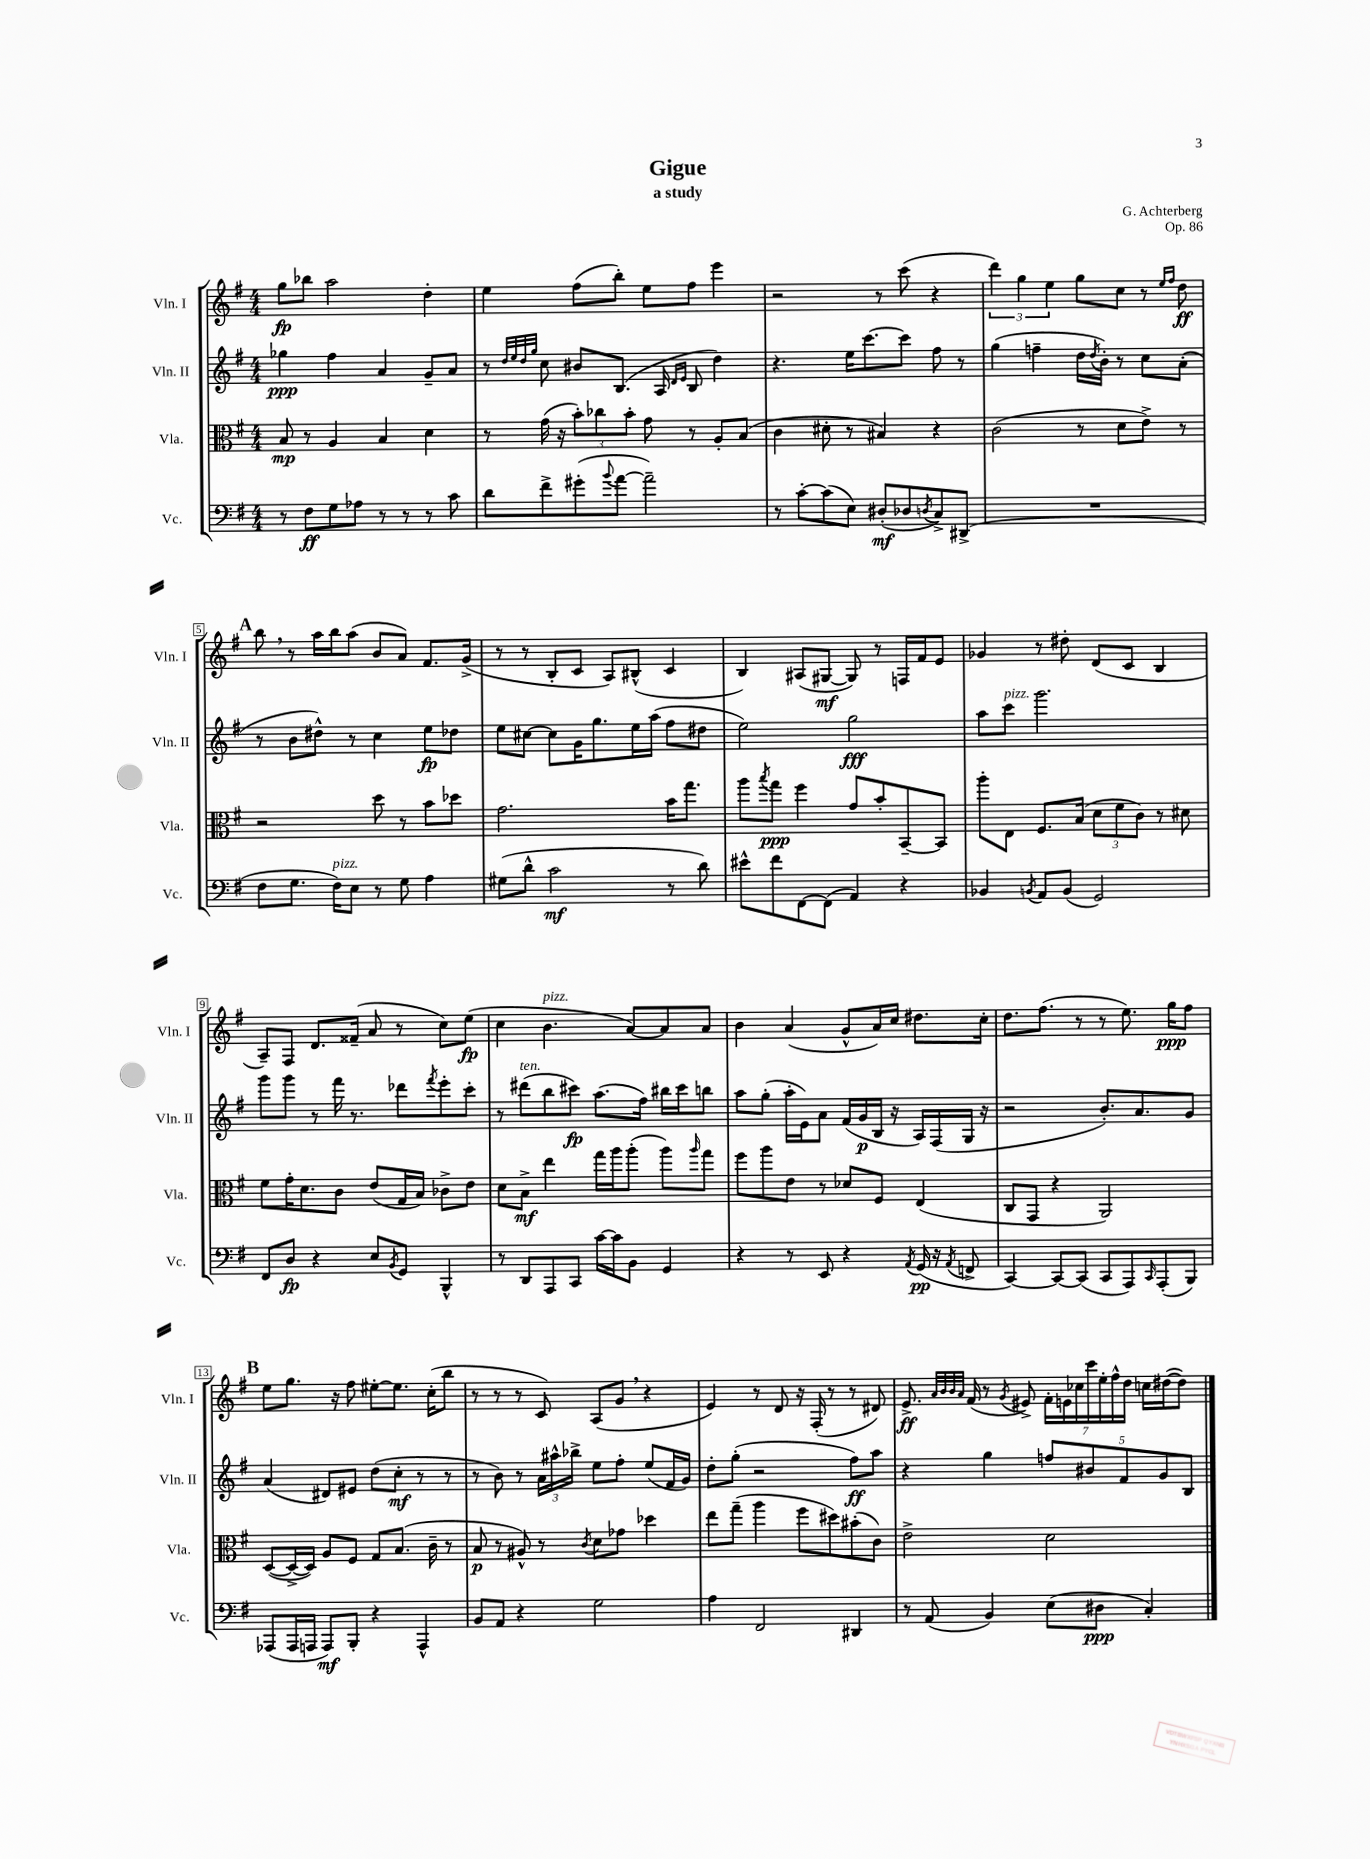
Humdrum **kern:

**kern	**kern	**kern	**kern
*staff4	*staff3	*staff2	*staff1
*clefF4	*clefC3	*clefG2	*clefG2
*k[f#]	*k[f#]	*k[f#]	*k[f#]
*M4/4	*M4/4	*M4/4	*M4/4
8r	8B/	4gg-\	8gg\L
8F#\L	8r	.	8bb-\J
8G\	4A/	4ff#\	2aa\
8A-\J	.	.	.
8r	4B/	4a/	.
8r	.	.	.
8r	4d\	8g~/L	4dd'\
8c\	.	8a/J	.
=	=	=	=
8d\L	8r	8r	4ee\
.	.	32qqdd/LLL	.
.	.	32qqee/	.
.	.	32qqdd/	.
.	.	32qqgg/JJJ	.
8f#^\	(16g\	8cc\	.
.	16r	.	.
(8g#'\	12b'\L)	8b#/L	(8ff#\L
.	12cc-\	.	.
8qqb/	.	.	.
[8a\J	.	(8.B/J	8bb'\J)
.	12b'\J	.	.
2a~\])	8g\	.	8ee\L
.	.	16A/	.
.	.	16qqd/LL	.
.	.	16qqe/JJ	.
.	8r	8B/	8ff#\J
.	8A'/L	4dd\)	4eee\
.	(8B/J	.	.
=	=	=	=
8r	4c\	4.r	2r
[8c'\L	.	.	.
(8c\]	8d#'\	.	.
8E\J)	8r	16ee\LK	.
.	.	[8.ccc\	.
(8D#'/L	4B#/)	.	8r
8D-/	.	8ccc\]J	(8ccc\
8qD/	.	.	.
8C^/)	4r	8ff#\	4r
(8DD#^/J	.	8r	.
=	=	=	=
1r	(2c\	(4gg\	6ddd\)
.	.	.	6gg\
.	.	4ff~\	.
.	.	.	6ee\
.	8r	16dd\LL	8gg\L
.	.	8qdd/	.
.	.	16b'\JJ)	.
.	8d\L	8r	8cc\J
.	8e^\J)	8cc\L	8r
.	.	.	16qqee/LL
.	.	.	16qqff#/JJ
.	8r	(8a'\J	8dd\
=	=	=	=
8F#\L	2r	8r	8bb\
8.G\J	.	8b\L	8r
.	.	8dd#^^\J)	16aa\LL
16F#\LK)	.	.	16bb\J
8E\J	.	8r	(8aa\J
8r	8dd\	4cc\	8b/L
8G\	8r	.	8a/J)
4A\	8b\L	8ee\L	8.f#/L
.	8dd-\J	8dd-\J	.
.	.	.	(16g^/Jk
=	=	=	=
(8G#\L	2.g\	8ee\L	8r
8d^^\J	.	[8cc#\J	8r
2c\	.	8cc#\]L	8B'/L
.	.	16g\K	8c/J
.	.	8.gg\	.
.	.	.	8A/L)
.	.	16ee\L	(8B#^^/J
.	.	(16aa\JJ	.
8r	16b\LK	8ff#\L	4c/
.	8.gg\J	.	.
8d\)	.	8dd#\J	.
=	=	=	=
8e#^^\L	8aa\L	2ee\)	4B/)
.	8qbb/	.	.
8f#\	8gg\J	.	.
[8FF#\	4ff#\	.	(8A#/L
(8FF#\]J	.	.	[8G#/J
4AA/)	8g/L	2gg\	8G#/])
.	8b'/	.	8r
4r	[8BB~/	.	16F/LL
.	.	.	16f#/J
.	8BB/]J	.	8e/J
=	=	=	=
4BB-/	8aa'\L	8aa\L	4g-/
.	8E\J	8ccc\J	.
8qBB/	.	.	.
8AA/L	8.F#/L	2.ggg\	8r
(8BB/J	.	.	8dd#'\
.	(16B/Jk	.	.
2GG/)	12d\L	.	(8d/L
.	12f#\	.	.
.	.	.	8c/J
.	12c\J)	.	.
.	8r	.	4B/
.	8d#\	.	.
=	=	=	=
8FF#/L	8f#\L	8ggg\L	8A~/L)
8D/J	16g'\K	8ggg\J	8F#/J
.	8.d\	.	.
4r	.	8r	8.d/L
.	8c\J	16fff#\	.
.	.	8.r	(16f##~/Jk
8E/L	(8e/L	.	8a/
8qBB/	.	.	.
8GG/J	16G/L	8ddd-\L	8r
.	16B/JJ)	.	.
.	.	8qfff#/	.
4BBB^^/	8c-^\L	8eee'\	8cc\L)
.	8e\J	8ccc'\J	(8ee\J
=	=	=	=
8r	8d\L	8r	4cc\
8DD/L	8B^\J	(8ddd#\L	.
8AAA/	4ee\	8bb\	4.b\
8CC/J	.	8ccc#\J)	.
[16c\LL	16gg\LL	(8.aa\L	.
16c\]J	16aa\J	.	.
8BB\J	(8aa'\J	.	[8a/L)
.	.	16ff#\Jk)	.
4GG/	8aa\L)	16bb#\LL	8a/]
.	.	16ccc#\J	.
.	16qqaa/	.	.
.	8gg\J	8bb\J	8a/J
=	=	=	=
4r	8ff#\L	8aa\L	4b\
.	8aa\	(8gg'\J	.
8r	8e\J	16aa'\LL	(4a/
.	.	16e\J)	.
8EE/	8r	8a\J	.
4r	8d-/L	(16f#/LL	8g^^/L
.	.	16g/	.
.	8F#/J	16B/JJ	16a/L)
.	.	16r	16cc/JJ
8qAA/	.	.	.
(16GG/	(4E/	16A/LL)	8.dd#\L
16r	.	(16F#/	.
8qAA/	.	.	.
8FF^/	.	16G/JJ	.
.	.	16r	16cc'\Jk
=	=	=	=
[4CC/)	8C/L	2r	8.dd\L
.	8GG/J	.	.
.	.	.	(8.ff#\J
8CC/_L	4r	.	.
(8CC/]J	.	.	8r
8CC/L	2AA/)	8.b'/L)	8r
8AAA/)	.	.	8.ee\)
.	.	8.a/	.
16qqCC/	.	.	.
(8AAA'/	.	.	.
.	.	.	16gg\LK
8BBB/J)	.	8g/J	8ff#\J
=	=	=	=
(8AAA-/L	([8D/L	(4a/	8ee\L
16AAA-/L	16D^/_L	.	8.gg\J
16AAA/JJ	16D/]JJ)	.	.
8AAA/L)	8A/L	8d#/L)	.
.	.	.	16r
8BBB'/J	8F#/J	8e#/J	8ff#\
4r	8G/L	(8dd\L	[8ee#'\L
.	(8.B/J	8cc'\J	8.ee#\]J
4AAA^^/	.	8r	.
.	16c~\	.	(16cc'\LK
.	8r	8r	8bb\J
=	=	=	=
8BB/L	8B/	8r	8r
8AA/J	8r	8b\)	8r
4r	8A#^^/)	8r	8r
.	8r	24a\LL	8c/)
.	.	24aa#^^\	.
.	.	24bb-^\JJ	.
.	8qc/	.	.
2G\	8d\L	8ee\L	(8A/L
.	8g-\J	8ff#'\J	8g/J
.	4dd-\	(8ee/L	4r
.	.	16f#/L	.
.	.	16g/JJ)	.
=	=	=	=
4A\	8ee\L	8dd'\L	4e/)
.	(8gg~\J	(8gg'\J	.
2FF#/	4aa\	2r	8r
.	.	.	8d/
.	8ff#\L	.	16r
.	.	.	(16F#'/
.	8dd#\)	.	8r
4DD#/	(8b#'\	8ff#\L)	8r
.	8c\J)	8aa\J	8d#/)
=	=	=	=
8r	2e^\	4r	8.e^/
(8AA/	.	.	.
.	.	.	32qqa/LLL
.	.	.	32qqb/
.	.	.	32qqb/
.	.	.	32qqa/JJJ
.	.	.	(16f#/
4BB/)	.	4gg\	8r
.	.	.	8qg/
.	.	.	8e#^/)
(8E\L	2d\	10ff/L	28f#'\LL
.	.	.	28e\
.	.	.	28cc-\
.	.	10b#/	.
.	.	.	28ccc\
8D#\J	.	.	.
.	.	.	28ee'\
.	.	.	28ff#^^\
.	.	10f#/	.
.	.	.	28dd\JJ
4C'/)	.	.	16cc\LL
.	.	10g/	.
.	.	.	([16dd#\J
.	.	.	8dd#\]J)
.	.	10B/J	.
==	==	==	==
*-	*-	*-	*-
